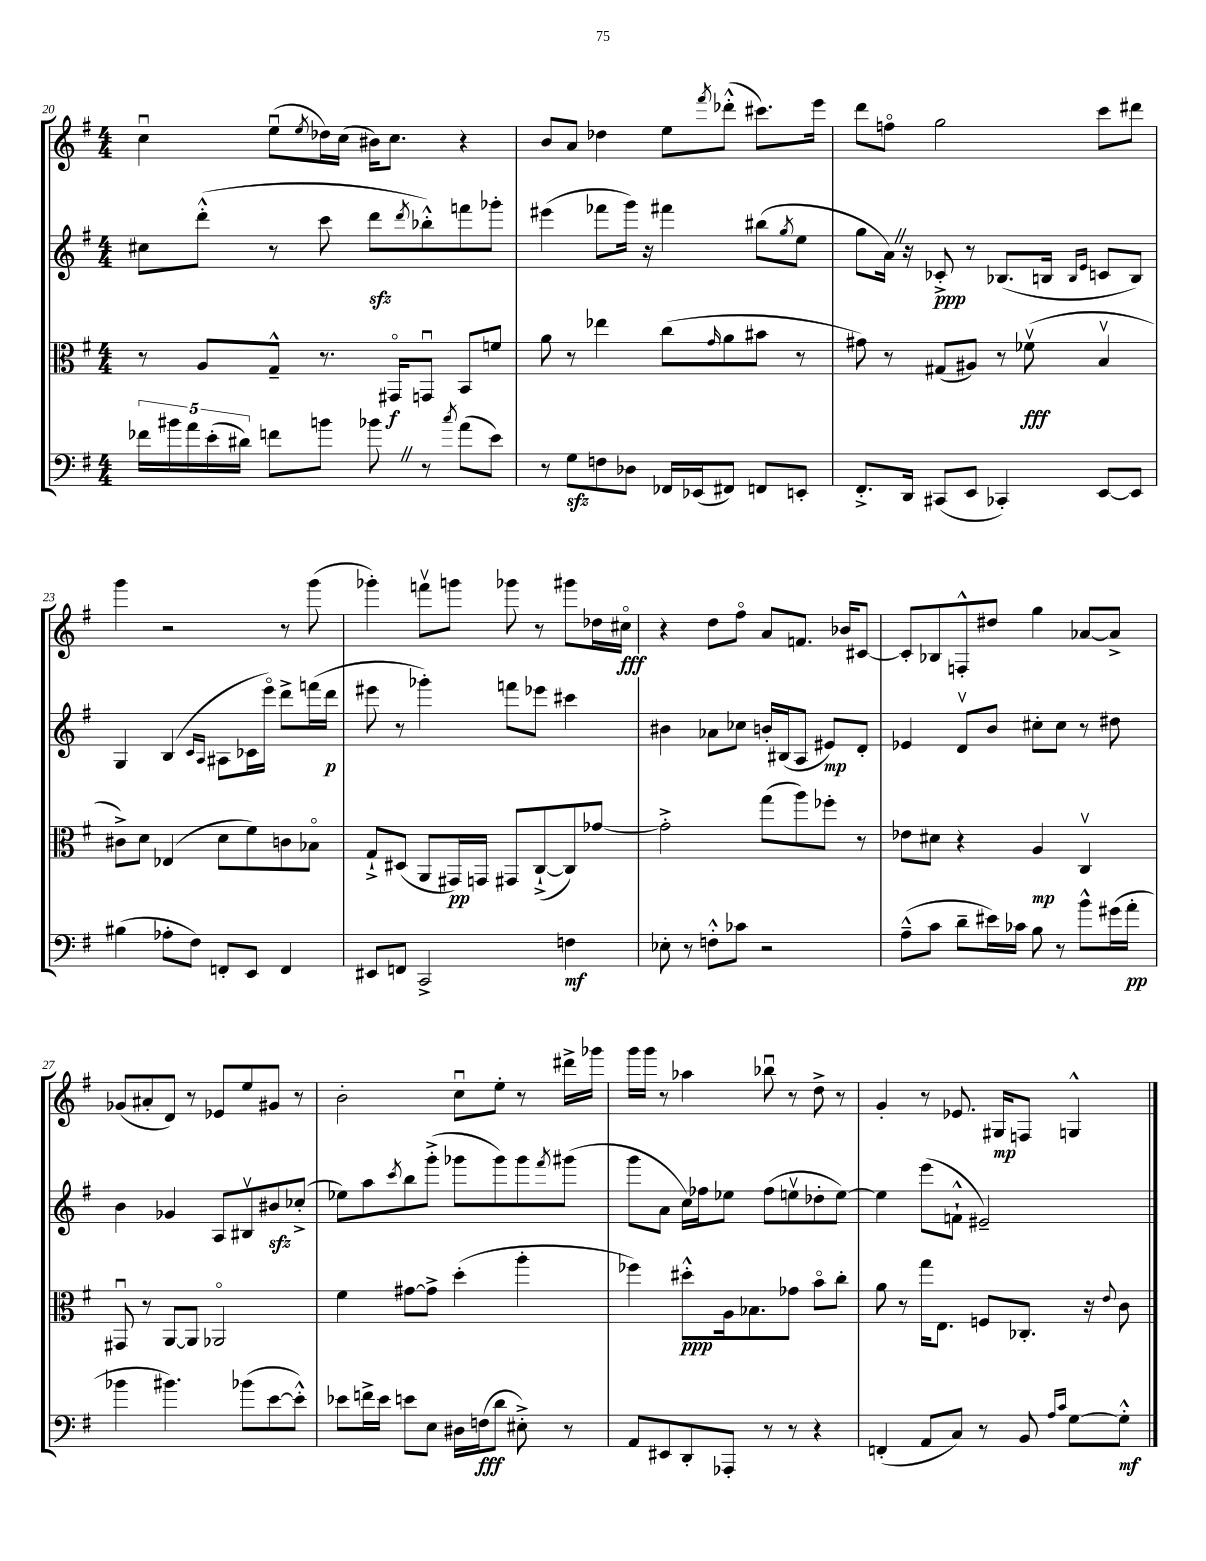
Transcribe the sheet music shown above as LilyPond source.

<<
\new StaffGroup <<
\new Staff = "s0" {
    \clef treble \key g \major \numericTimeSignature \time 4/4
    c''4\downbow e''8\downbow( \acciaccatura { e''8 } des''16) c''16( bis'16) c''8. r4 |
    b'8 a'8 des''4 e''8 \acciaccatura { fis'''8 } des'''8-.-^( cis'''8.) e'''16 |
    d'''8 f''8\flageolet g''2 c'''8 dis'''8 |
    g'''4 r2 r8 g'''8( |
    ges'''4-.) f'''8\upbow g'''8 ges'''8 r8 gis'''8 des''16 cis''16\flageolet\fff |
    r4 d''8 fis''8\flageolet a'8 f'8. bes'16 cis'8~ |
    cis'8-. bes8 f8-.-^ dis''8 g''4 aes'8~ aes'8-> |
    ges'8( ais'8-. d'8) r8 ees'8 e''8 gis'8 r8 |
    b'2-. c''8\downbow e''8-. r8 dis'''16-> ges'''16 |
    g'''16 g'''16 r8 aes''4 bes''8\downbow r8 d''8-> r8 |
    g'4-. r8 ees'8. gis16\mp f8 g4-^ \bar "|." |
}
\new Staff = "s1" {
    \clef treble \key g \major \numericTimeSignature \time 4/4
    cis''8 d'''8-.-^( r8 c'''8 d'''8\sfz \acciaccatura { d'''8 } bes''8-.-^) f'''8 ges'''8-. |
    eis'''4( fes'''8 g'''16) r16 fis'''4 bis''8( \acciaccatura { g''8 } e''8 |
    g''8 a'16) \once \override BreathingSign.text = \markup { \musicglyph "scripts.caesura.straight" } \breathe r16 ces'8-.->\ppp r8 bes8.( b16 \grace { b16 e'16 } c'8 b8) |
    g4 b4( \grace { c'16 a16 } ais8 ces'16 e'''16\flageolet) d'''8-> f'''16( d'''16\p |
    eis'''8 r8 ges'''4-.) f'''8 ees'''8 cis'''4 |
    bis'4 aes'8 ces''8 b'16-. bis16( a8 eis'8\mp) d'8-. |
    ees'4 d'8\upbow b'8 cis''8-. cis''8 r8 dis''8 |
    b'4 ges'4 a8 bis8\upbow bis'8\sfz ces''8-.->( |
    ees''8) a''8 \acciaccatura { c'''8 } b''8 g'''8-.->( ges'''8 ges'''8) ges'''8 \acciaccatura { fis'''8 } gis'''8( |
    g'''8 a'8 c''16) fes''16 ees''8 fes''8( e''8\upbow des''8-. e''8~) |
    e''4 e'''8( f'8-!-^ eis'2--) \bar "|." |
}
\new Staff = "s2" {
    \clef alto \key g \major \numericTimeSignature \time 4/4
    r8 a8 g8---^ r8. gis,16\flageolet\f g,8\downbow b,8 f'8 |
    a'8 r8 ees''4 c''8( \grace { g'16 } a'8 bis'8 r8 |
    gis'8) r8 gis8( ais8) r8 fes'8\upbow\fff( b4\upbow |
    cis'8->) d'8 ees4( d'8 fis'8) c'8 bes8\flageolet |
    g8-!-> dis8( a,8 gis,16\pp) g,16 gis,8 c8~-!->( c8) ges'8~ |
    ges'2-.-> g''8( a''8) fes''8-. r8 |
    ees'8 dis'8 r4 a4\mp c4\upbow |
    gis,8\downbow r8 a,8~ a,8 aes,2\flageolet |
    fis'4 gis'8~ gis'8-> d''4-.( a''4-. |
    fes''4) dis''8-.-^\ppp a16 bes8. ges'8 b'8\flageolet c''8-. |
    a'8 r8 g''16 e8. f8 ces8.-. r16 \appoggiatura { e'8 } c'8 \bar "|." |
}
\new Staff = "s3" {
    \clef bass \key g \major \numericTimeSignature \time 4/4
    \tuplet 5/4 { fes'16 bis'16 a'16 e'16-.( dis'16) } f'8 b'8 bes'8 \once \override BreathingSign.text = \markup { \musicglyph "scripts.caesura.straight" } \breathe r8 \acciaccatura { c''8 } a'8( e'8) |
    r8 g8\sfz f8 des8 fes,16 ees,16( fis,8) f,8 e,8-. |
    fis,8.-.-> d,16 cis,8( e,8 ces,4-.) e,8~ e,8 |
    bis4( aes8-. fis8) f,8-. e,8 f,4 |
    eis,8 f,8 c,2-> f4\mf |
    ees8-. r8 f8-.-^ ces'8 r2 |
    a8---^( c'8 d'8-- eis'16) ces'16 b8 r8 b'8-^ gis'16( a'16-.\pp |
    bes'4 bis'4.) bes'8( e'8~ e'8-.-^) |
    ees'8 f'16-> ees'16 e'8 e8 dis16 f16\fff( d'8 eis8-.->) r8 |
    a,8 eis,8 d,8-. aes,,8-. r8 r8 r4 |
    f,4-.( a,8 c8) r8 b,8 \grace { a16 c'16 } g8~ g8-.-^\mf \bar "|." |
}
>>
>>
\layout { \context { \Score currentBarNumber = #20 } }
